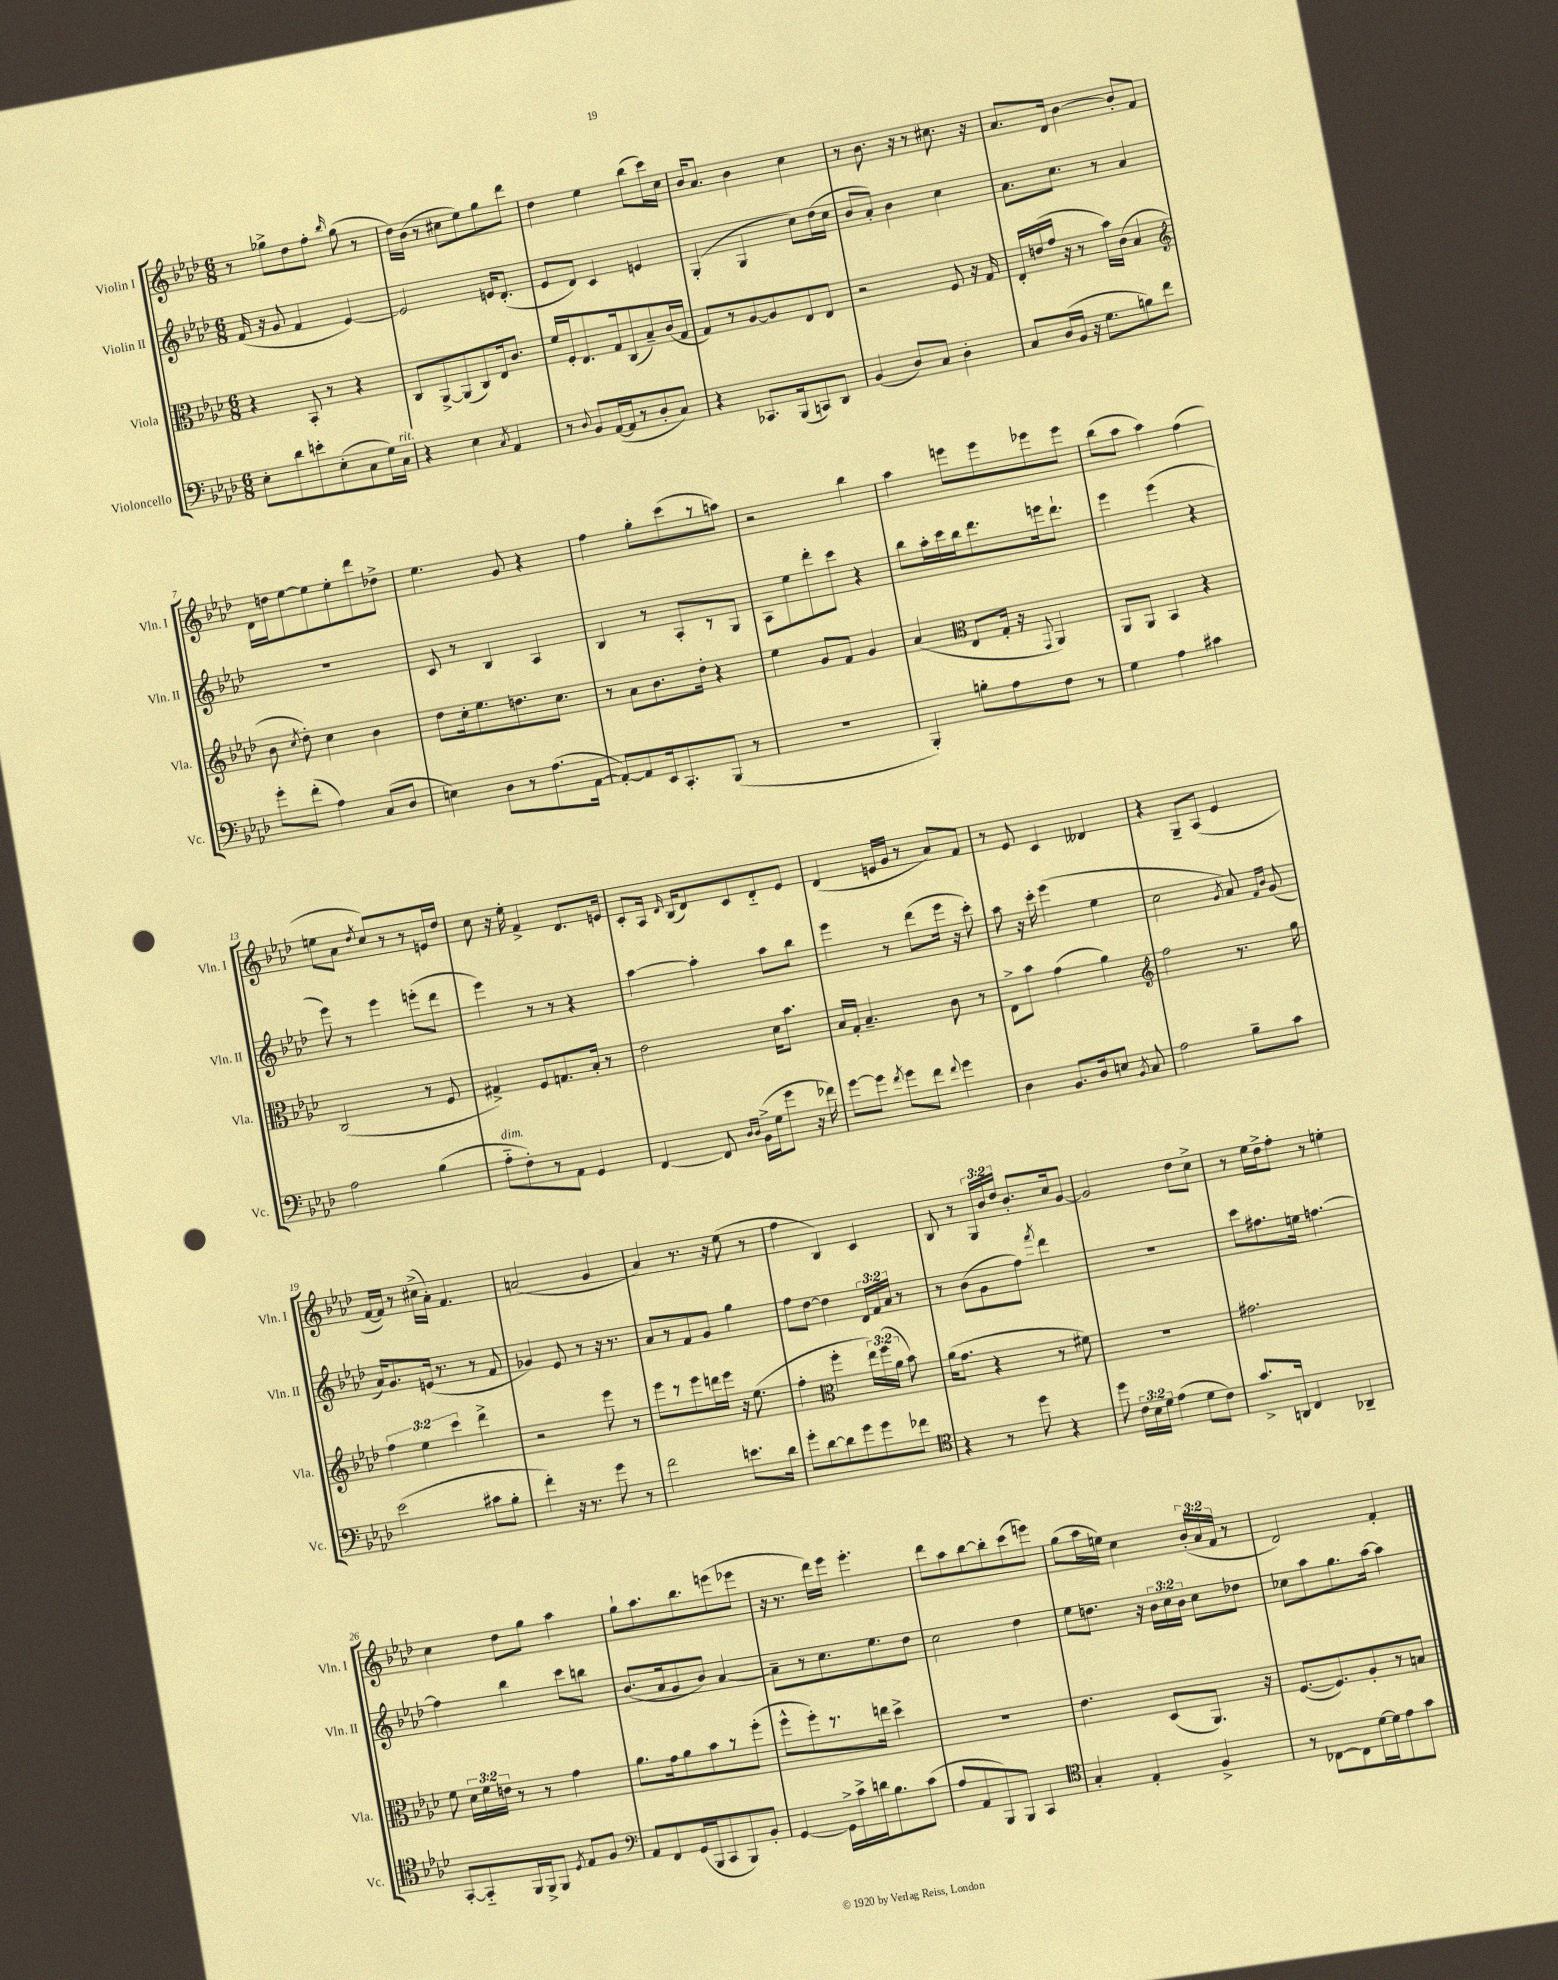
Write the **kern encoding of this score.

**kern	**kern	**kern	**kern
*staff4	*staff3	*staff2	*staff1
*clefF4	*clefC3	*clefG2	*clefG2
*k[b-e-a-d-]	*k[b-e-a-d-]	*k[b-e-a-d-]	*k[b-e-a-d-]
*M6/8	*M6/8	*M6/8	*M6/8
8E-'\L	4r	(16f/	8r
.	.	16r	.
8d-\	.	8g/	8gg-^\L
8e'\	8BB-'/	4f/	8dd-\
(8E-'\	8r	.	8ff'\J
.	.	.	16qqbb-/
8C\	4r	[4e-/)	(8gg-\
16G\L)	.	.	8r
16C\JJ	.	.	.
=	=	=	=
4r	8C/L	2e-/]	16dd-\LL)
.	.	.	(16b-\JJ
.	[8AA-^/	.	8r
4E-\	(8AA-/]	.	8cc#\L
.	8C/)	.	8ee-\)
8qC/	.	.	.
4AA-/	16E-/k	16e/LK	8gg\
.	8.c/J	(8.d-'/J	.
.	.	.	8ddd-\J
=	=	=	=
8r	16f/LL	8e-/L	4dd-\
.	16F'/J	.	.
8qqD-/	.	.	.
8BB-/L	8.E-/	8d-/J)	.
([16AA-/L	.	4c/	4ee-\
16AA-/]J	16G/k	.	.
8r	(8C/	.	.
8D-'/	8B-~/)	4e/	(8bb-\L
8C/J)	(16c/L	.	16ccc\L)
.	16G/JJ	.	16cc\JJ
=	=	=	=
4r	8G/L)	(4G'/	16b-/LK
.	.	.	8.a-/J
.	8r	.	.
8.CC-/L	[8A-/	4G/	4b-\
.	8A-/]	.	.
(16BBB-/k	.	.	.
8CC/)	8E-/	8cc\L)	4cc\
8DD-/J	8E-/J	(16dd-\L	.
.	.	16cc\JJ	.
=	=	=	=
(4BB-/	2r	8b-/L	8r
.	.	8a-'/J)	8.b-\
8D-/L)	.	4b-\	.
.	.	.	16r
8C/J	.	.	8r
4D-'\	8F/	4cc\	8.cc#\
.	16r	.	.
.	16G/	.	16r
=	=	=	=
8C/L	16E-'/LL	8.a-\L	8.a-/L
.	(16e/	.	.
(16D-/L	16g/JJ	.	.
16BB-/JJ	16r	8.cc\J	16d-/Jk
16r	8r	.	[4b-\
8.G\L	.	.	.
.	16b-\LL)	8r	.
.	(16c\JJ	.	.
8B\)	4B-/	4a-/	8b-'/]L
8f\J	.	.	8f/J
=	=	=	=
*	*clefG2	*	*
8g'\L	8b-\	2.r	16d-\LL
.	.	.	16dd\J
.	8qcc/	.	.
(8f'\J	8dd-'\)	.	[8ee-\
4A-\)	4cc\	.	8ee-\]
.	.	.	8ee-'\
(8C/L	4b-\	.	8ddd-\
8D-/J	.	.	8dd-^\J
=	=	=	=
4E\)	8dd-\L	8c/	4.ee-\
.	16cc'\k	8r	.
.	8.ee-\	.	.
8D-\L	.	4B-/	.
8r	8.dd\	.	8g/
(8.A-\	.	4A-/	4r
.	8.cc\J	.	.
[16AA-\Jk	.	.	.
=	=	=	=
8AA-'/_L)	8r	4B-/	4ff\
8AA-/]	8a-\L	.	.
16EE-/k	8.b-\	8r	8gg'\L
8.CC'/	.	.	.
.	.	8A-'/L	(8ccc\
.	16dd-'\Jk	.	.
(8BBB-/J	4r	8r	8r
8r	.	8G/J	8aa\J)
=	=	=	=
2.r	4ee-\	8A-\L	2r
.	.	8ee-\	.
.	8g/L	8ddd-'\	.
.	8f/J	8ccc\J	.
.	4g/	4r	4bb-\
=	=	=	=
4BBB-'/)	(4a-/	8bb-\L	4aa-\
.	.	16aa-'\L	.
.	.	16ccc\	.
*	*clefC3	*	*
8B'\L	8E-/L	16bb-\J	8eee\L
.	.	8.ddd-\	.
8A-\	16G'/Jk	.	8eee\
.	16r	.	.
.	8qqGG/	.	.
8F\J	4AA-/)	16eee\k	8eee-\
.	.	8.ddd-`\J	.
8r	.	.	8eee-\J
=	=	=	=
4G\	8AA-/L	4eee-\	(8bb-\L
.	8AA-/J	.	8aa-\J
4A-\	4BB-/	(4eee-\	4aa-\)
4c#\	4r	4r	(4ff\
=	=	=	=
2A-\	(2C/	8eee-\)	8ee\L
.	.	8r	8a-\J
.	.	.	8qdd-/
.	.	4eee-\	8cc/L)
.	.	.	8r
(4B-\	8r	(8eee'\L	8r
.	8F/	8ddd-\J	16e/L
.	.	.	16dd-/JJ
=	=	=	=
8A-'~\L	4G#^/)	4eee-\)	8cc\
8F'\)	.	.	16r
.	.	.	16ee-'\
8r	8F/L	8r	4f^/
8AA-\J	8.G/	8r	.
4GG/	.	4r	8.d-/L
.	16B-'/Jk	.	.
.	8r	.	.
.	.	.	16e/Jk
=	=	=	=
[4FF/	2e-\	[4aa-\	8c'/L
.	.	.	16A-/Jk
.	.	.	16qqd-/
.	.	.	(16B-/LK
8FF/]	.	4aa-'\]	8d-/)
16qqD-/LL	.	.	.
16qqD-/JJ	.	.	.
(16BB-^\LL	.	.	8c/
16G\J	.	.	.
8g\J	16d-\LK	8aa-\L	8d-'~/
.	8.b-\J	.	.
16r	.	8bb-\J	8e-/J
16f-\)	.	.	.
=	=	=	=
[8g\L	16B-/LL	4eee-\	(4d-/
.	16G'/JJ	.	.
8g\]J	4.B-~/	.	.
8qf/	.	.	.
8g\L	.	8r	16e/LL
.	.	.	16g/JJ
8f\J	.	(8ddd-\L	8r
8qqf/	.	.	.
4g\	8c\	16eee-\Jk	8a-/L)
.	.	16r	.
.	8r	8ccc'\)	8f/J
=	=	=	=
4D-\	8E-^\L	8aa-\	8r
.	8b-\J	16r	8e-/
.	.	16ccc'\	.
8.BB-/L	(4g\	(4eee-\	4c/
16D-/k	.	.	.
8E/J	4a-\)	4ee-\	4d--/
8qBB-/	.	.	.
8C/	.	.	.
=	=	=	=
*	*clefG2	*	*
2A-\	2ff\	2cc\	4r
.	.	.	8G~/L
.	.	.	(8A-/J
.	.	8qg/	.
8B-~\L	8.r	8a-/)	4e-/
.	.	16qqf/LL	.
.	.	16qqb-/JJ	.
8c\J	.	(8g/	.
.	16gg\	.	.
=	=	=	=
(2e-\	6ff\	16a-/LK)	[16f/LL
.	.	8.g/	16f/]JJ)
.	.	.	8r
.	6ee-\	.	.
.	.	(16e/Jk	(16cc#^\LL
.	.	8.r	16a-'\JJ)
.	6ccc\	.	.
.	.	.	4.f/
8c#\L	4ddd-^\	8r	.
8B-'\J	.	8f/	.
=	=	=	=
4f'\)	2r	4g-/)	(2a/
16r	.	8e-/	.
8.r	.	.	.
.	.	8r	.
8g\	8eee-\	16r	4g/
.	.	8.r	.
8r	8r	.	.
=	=	=	=
2f\	8eee-\L	8a-/L	4a-/)
.	8r	8r	.
.	8eee-\	8f/	8.r
.	16ddd\L	8g/J	.
.	16eee-\JJ	.	16r
8.e\L	16r	4gg\	(8ee-\
.	(8.ee-\	.	.
.	.	.	8r
16d-\Jk	.	.	.
=	=	=	=
8g'\L	4ff'\	8ff\L	4ff\
[8d-\	.	[8dd-\J	.
*	*clefC3	*	*
8d-\]	4ff'\	4dd-\]	4B-/)
8g\	.	.	.
8g\	24ee-\LL)	24d-/LL	4c/
.	(24ff\	24f/	.
.	24a-\JJ	24a-/JJ	.
8f-\J	8b-\)	8r	.
=	=	=	=
*clefC4	*	*	*
4r	(16a-\LK	8r	8B-/
.	8.g\J	.	.
.	.	(8b-\L	8r
8r	4r	8g\	24G/LL
.	.	.	24b-/
.	.	.	24dd-/JJ
8dd-\	.	8ff\J)	8.b-'/L
.	.	8qfff/	.
4r	8r	4ddd-\	.
.	.	.	16cc/k
.	8f#\)	.	[8g/J
=	=	=	=
8dd-\	2.r	2.r	2g/]
24c\LL	.	.	.
24B-\	.	.	.
24d-\JJ	.	.	.
(4e-\	.	.	.
8d-\L	.	.	8dd-\L
8c\J)	.	.	8cc^\J
=	=	=	=
8.g^/L	2.g#\	8ccc\L	8r
.	.	8.ff#\	16ee-\LL
16AA/Jk	.	.	16dd-^\J
4C/	.	.	8ff'\J
.	.	16ee\Jk	.
.	.	[4.ff\	8r
4AA-~/	.	.	4ee'\
=	=	=	=
[8GG'/L	8f\	4ff\]	4cc\
8GG'~/]	24d-\LL	.	.
.	24f\	.	.
.	24e\JJ	.	.
16FF/L	8r	4bb-\	8dd-\L
16FF^/J	.	.	.
8FF/J	8r	.	8gg\J
8qD-/	.	.	.
8E-/L	4g\	8ccc\L	4aa-\
8F/J	.	8bb\J	.
=	=	=	=
*clefF4	*	*	*
8AA-/L	8.a-\L	(8.b-/L	8gg`\L
8FF/	.	.	8.aa-\
.	16g\k	16a-/k	.
(16GG/L	8a-\	8g/	.
16BBB-/J	.	.	8.bb-\
8CC/	8b-\	8b-/J)	.
8BBB-/)	8r	[4a-/	(8eee\
8BB-'/J	(8ff'\J	.	8eee-\J
=	=	=	=
[4GG/	8ff^^\L	8a-~\]L	16r
.	.	.	8.r
.	8ff'\)	8r	.
16GG^\]LL	8.r	8.cc\	16ddd-\LL)
16c^\	.	.	16eee-\JJ
16d\J	.	.	4.eee-'\
8.B-\	16ee\Jk	8.ee-\	.
.	4dd-^\	.	.
(8c\J	.	8dd-\J	.
=	=	=	=
8A-/L	2.r	2cc\	8ddd-\L
8AA-/	.	.	8aa-\
8BBB-/)	.	.	[8bb-\
8BBB-/J	.	.	8bb-'\]
4CC/	.	4dd-\	(8ccc\
.	.	.	8eee\J)
=	=	=	=
*clefC4	*	*	*
4G'/	4.e-\	8ee-\L	(8gg\L
.	.	8.dd\J	16aa-\L
.	.	.	16ee\JJ)
4E-'/	.	.	4cc\
.	.	16r	.
.	(8D-/L	24b-\LL	.
.	.	24cc\	.
.	.	24b-\JJ	.
4F^/	8.AA-/J)	8cc\L	(24b-'/LL
.	.	.	24a-/
.	.	.	24f/JJ
.	.	8dd-\J	8r
.	16r	.	.
=	=	=	=
8r	([8.F/L	8cc-\L	2d-/)
[8C-\L	.	8aa-\	.
.	8.F/])	.	.
8C-\]	.	8.gg\	.
[16d-\L	8A-'/	.	.
16d-\]J	.	[16aa-\Jk	.
8e-\	8r	4aa-\]	4f'/
8g\J	8B/J	.	.
==	==	==	==
*-	*-	*-	*-
